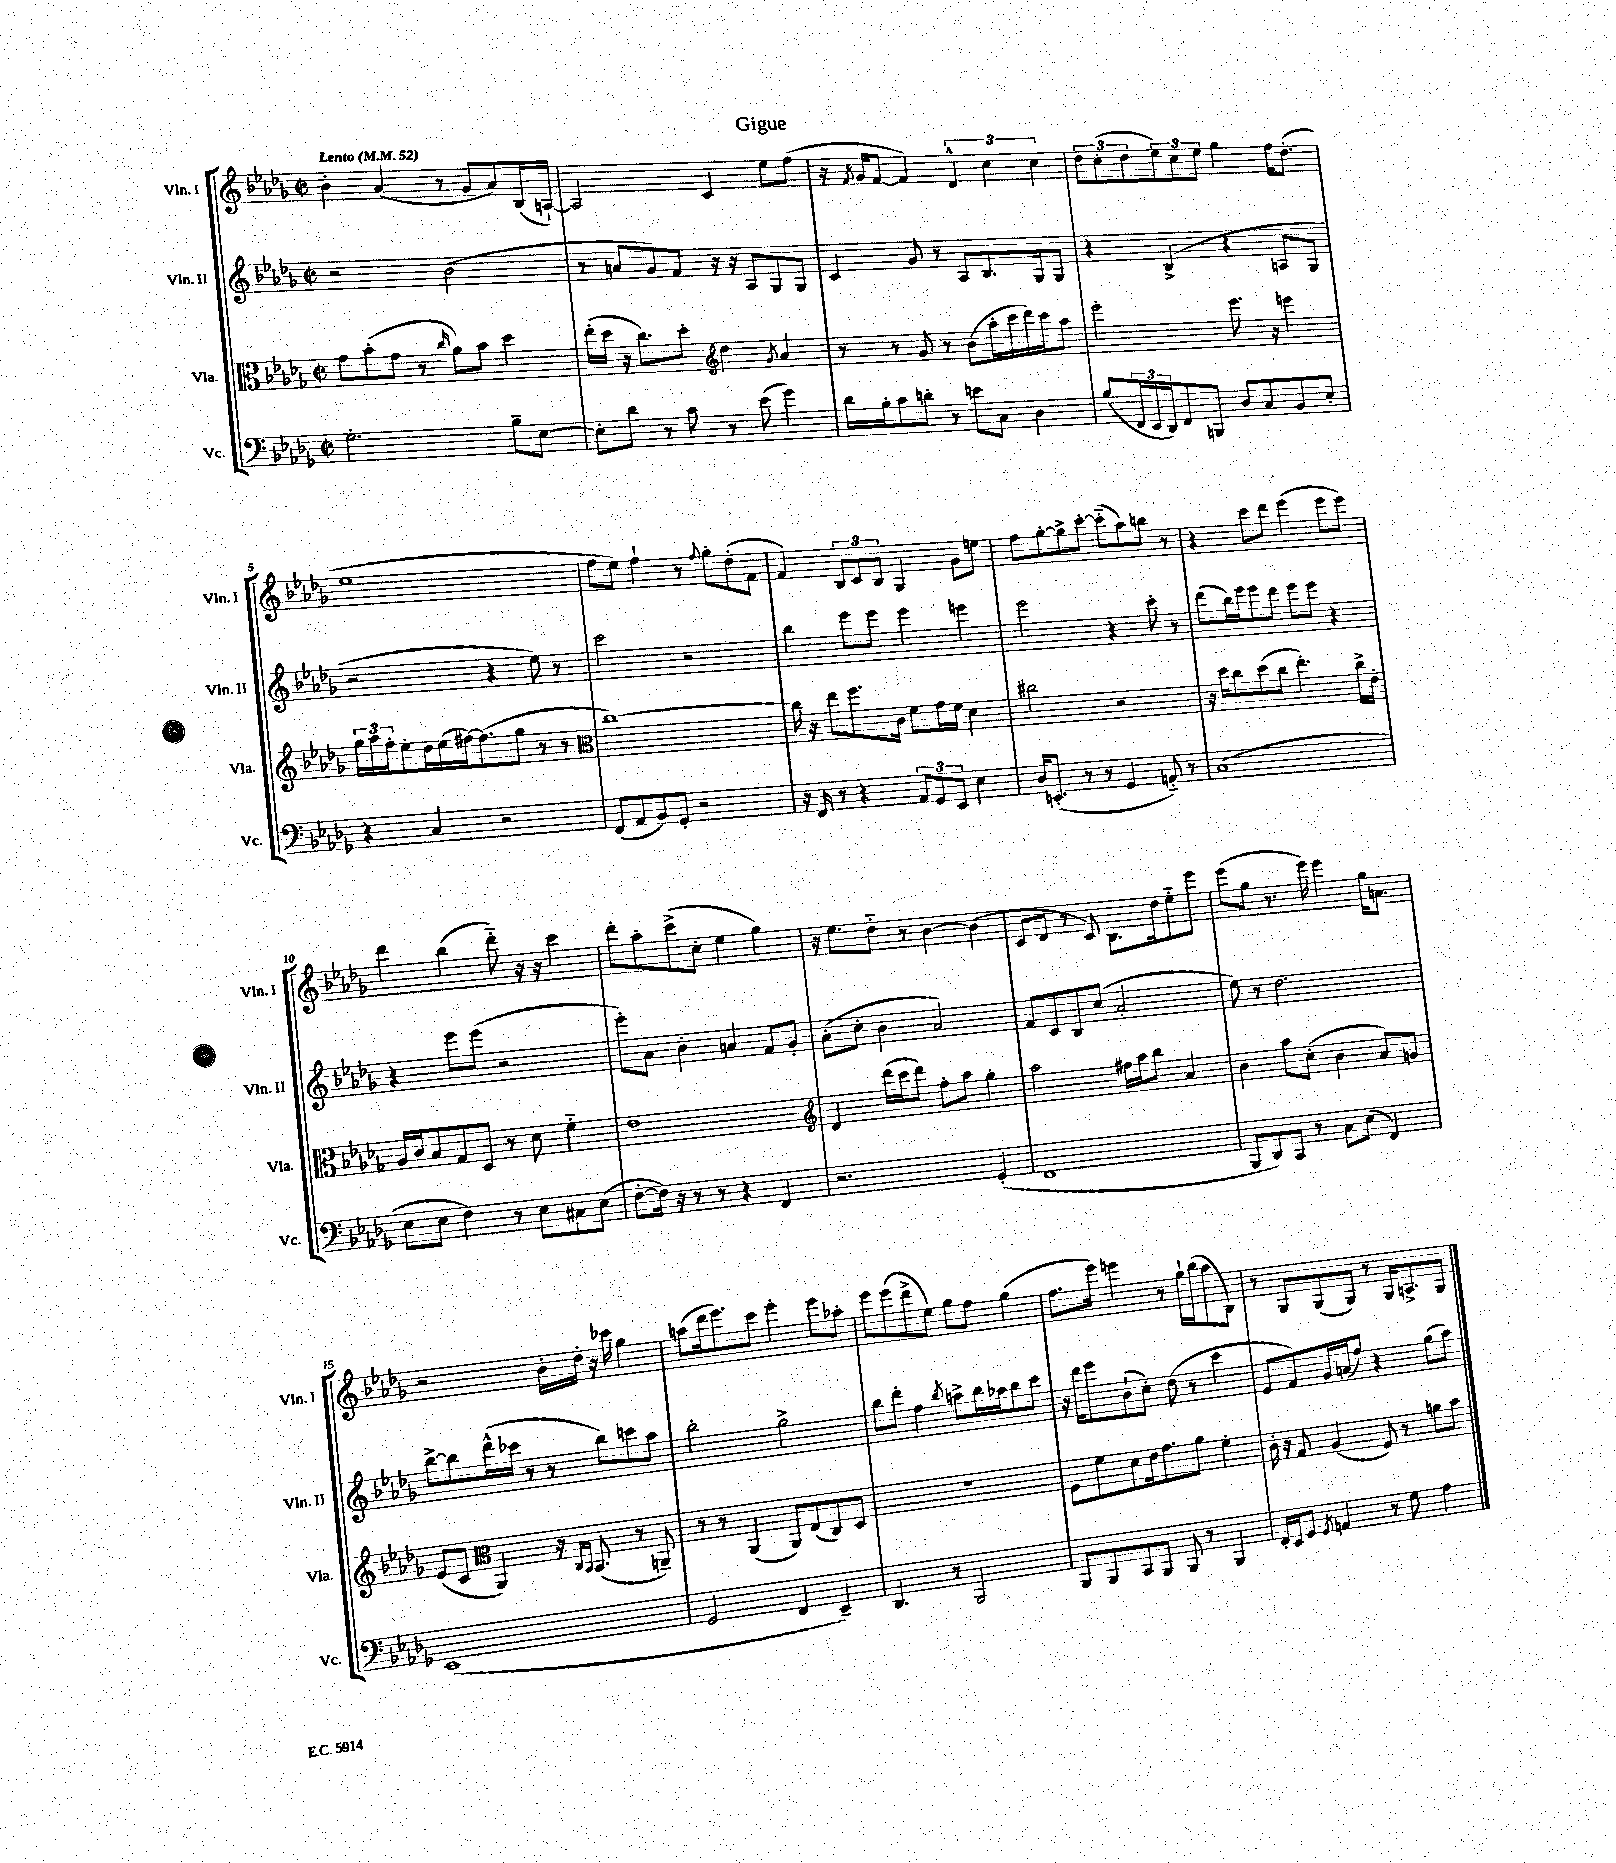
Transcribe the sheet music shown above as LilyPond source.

\header { title = "Gigue" }
<<
\new StaffGroup <<
\new Staff = "s0" \with { instrumentName = "Vln. I" shortInstrumentName = "Vln. I" } {
    \clef treble \key des \major \defaultTimeSignature \time 2/2 \tempo "Lento" 4 = 52
    bes'4-. aes'4( r8 ges'8 aes'8) bes16( a16~-!) |
    a2 c'4 ees''8 f''8( |
    r16 \acciaccatura { f'8 } ges'16 f'8~ f'4) \tuplet 3/2 { des'4-^ c''4 c''4 } |
    \tuplet 3/2 { des''8 c''8-.( des''8 } \tuplet 3/2 { ees''8) c''8 ees''8 } ges''4 f''16 des''8.-.( |
    ees''1 |
    f''8 ees''8) f''4-! r8 \appoggiatura { f''8 } ges''8-. des''8-.( f'8 |
    f'4) \tuplet 3/2 { bes8 c'8 bes8 } ges4 ges'8 e''8 |
    f''8 ges''8~-. ges''8-> c'''8~-. c'''8-_( aes''8) b''8 r8 |
    r4 c'''8 des'''8 ees'''4( ees'''8 ees'''8) |
    des'''4 bes''4( des'''8-_) r16 r16 c'''4 |
    des'''8-. aes''8-. c'''8->( c''8-. ees''4 ges''4) |
    r16 ees''8. des''8-_ r8 bes'4~ bes'4( |
    c'8 des'8 r8 c'8) bes8. des''16 ees''8-_ ees'''8 |
    ees'''8( ges''8 r8. ees'''16) ees'''4 ges''16 a'8. |
    r2 bes'16-. des''16-. r16 ces'''16 ges''4 |
    a''8( des'''16 ees'''8.) c'''8 ees'''4-. ees'''8 aes''8-. |
    ees'''8 ees'''8( des'''8-> ees''8) ges''8 f''8 ges''4( |
    f''8. ees'''16) e'''4 r8 ges''16-! bes''16( aes''8 bes8) |
    r8 ges8 ges8( ges8) r8 ges16 a8.-> ges8 \bar "|." |
}
\new Staff = "s1" \with { instrumentName = "Vln. II" shortInstrumentName = "Vln. II" } {
    \clef treble \key des \major \defaultTimeSignature \time 2/2
    r2 bes'2( |
    r8 a'8 ges'8) f'8 r16 r16 aes8 ges8 ges8 |
    c'4 ges'8 r8 aes8 bes8. ges16 ges8 |
    r4 bes4->( r4 a8 ges8 |
    r2 r4 ees''8) r8 |
    c'''2 r2 |
    bes''4 ees'''8 ees'''8 ees'''4 e'''4 |
    ees'''2 r4 c'''8-. r8 |
    des'''8( bes''16) ees'''16 ees'''8 des'''8 ees'''8 ees'''8 r4 |
    r4 ees'''8 ees'''8( r2 |
    ees'''8-.) aes'8 bes'4-. a'4 f'8 ges'8-. |
    aes'8-.( c''8-. bes'4 aes'2) |
    f'8 c'8 bes8 c''8( aes'2-. |
    ees''8) r8 des''2. |
    bes''8~-> bes''8 des'''16-^( ces'''16 r8 r8 bes''8) c'''8 aes''8 |
    bes''2-. ges''2-> |
    bes''8 des'''8-. f''4 \acciaccatura { bes''8 } a''8-> bes''16 aes''16 bes''8 c'''8 |
    r16 des'''16 ees'''8 bes'8-!( c''8-.) des''8( r8 c'''4 |
    ees'8 f'8) ges'16 a'16( f''8) r4 ges''8( aes''8) \bar "|." |
}
\new Staff = "s2" \with { instrumentName = "Vla." shortInstrumentName = "Vla." } {
    \clef alto \key des \major \defaultTimeSignature \time 2/2
    ges'8 bes'8-.( ges'8 r8 \grace { c''16 } aes'8) bes'8 des''4 |
    ees''16-.( des''16 r16 c''8.) des''8-. \clef treble des''4 \acciaccatura { ges'8 } aes'4 |
    r8 r8 ges'8 r8 bes'8( aes''16-. c'''16 des'''16) c'''16 aes''8 |
    ees'''2-. ees'''8. r16 e'''4 |
    \tuplet 3/2 { ges''16 aes''16 f''16-. } ees''8-. des''16 ees''16( fis''16~) fis''8.( ges''8 r8 r8 |
    \clef alto c''1~) |
    c''16 r16 ees''8 f''8. c'16 f'8 ges'16 f'16 des'4 |
    cis''2 r2 |
    r16 des''16 c''8 des''8( c''8 ees''4.-.) c''16-> ees'16-. |
    aes16 c'16 bes8 ges8 des8 r8 des'8 f'4-_ |
    ees'1 |
    \clef treble des'4 des'''16( c'''16 des'''8) f''8-. aes''8 ges''4-. |
    aes''2 fis''16 aes''16 bes''8 aes'4 |
    bes'4 aes''8 c''8-.( bes'4 aes'8) g'8 |
    ees'8( c'8 \clef alto aes,4) r16 \grace { c16 bes,16 } bes,8.( r8 a,8--) |
    r8 r8 aes,4( aes,8) ees8( c8) des8 |
    r1 |
    f8 f'8 des'8 ees'16 ges'8. aes'8 f'4-. |
    c'16-. r16 ges8 aes4( f8) r8 a'8 bes'8 \bar "|." |
}
\new Staff = "s3" \with { instrumentName = "Vc." shortInstrumentName = "Vc." } {
    \clef bass \key des \major \defaultTimeSignature \time 2/2
    ges2.-. bes8-- ees8~ |
    ees8-. des'8 r8 c'8 r8 ees'8( ges'4) |
    des'16 bes16-. c'8 d'8-. r8 e'8 c8 des4 |
    bes8( \tuplet 3/2 { f,16 ees,16 des,16) } f,8 b,,8 des8 c8 bes,8 ees8-. |
    r4 c4 r2 |
    f,8( aes,8 bes,8) ges,8-. r2 |
    r16 f,16 r8 r4 \tuplet 3/2 { aes,8 ges,8 ees,8 } ees4 |
    des16 e,8.-.( r8 r8 ges,4 a,8-_) r8 |
    c1( |
    ees8 ees8 f4) r8 ees8 cis8 ees8( |
    f8~-. f16) r16 r8 r8 r4 f,4 |
    r2. ges,4-.( |
    f,1 |
    bes,,8 des,8) c,8 r8 c8 ees8( f,4) |
    ees,1( |
    ges,2 f,4 ees,4--) |
    des,4. r8 bes,,2 |
    bes,,8 bes,,8 c,8 bes,,8 bes,,8 r8 bes,,4 |
    f,16-. ees,16 ges,8 \acciaccatura { ges,8 } a,4 r8 ges8 aes4 \bar "|." |
}
>>
>>
